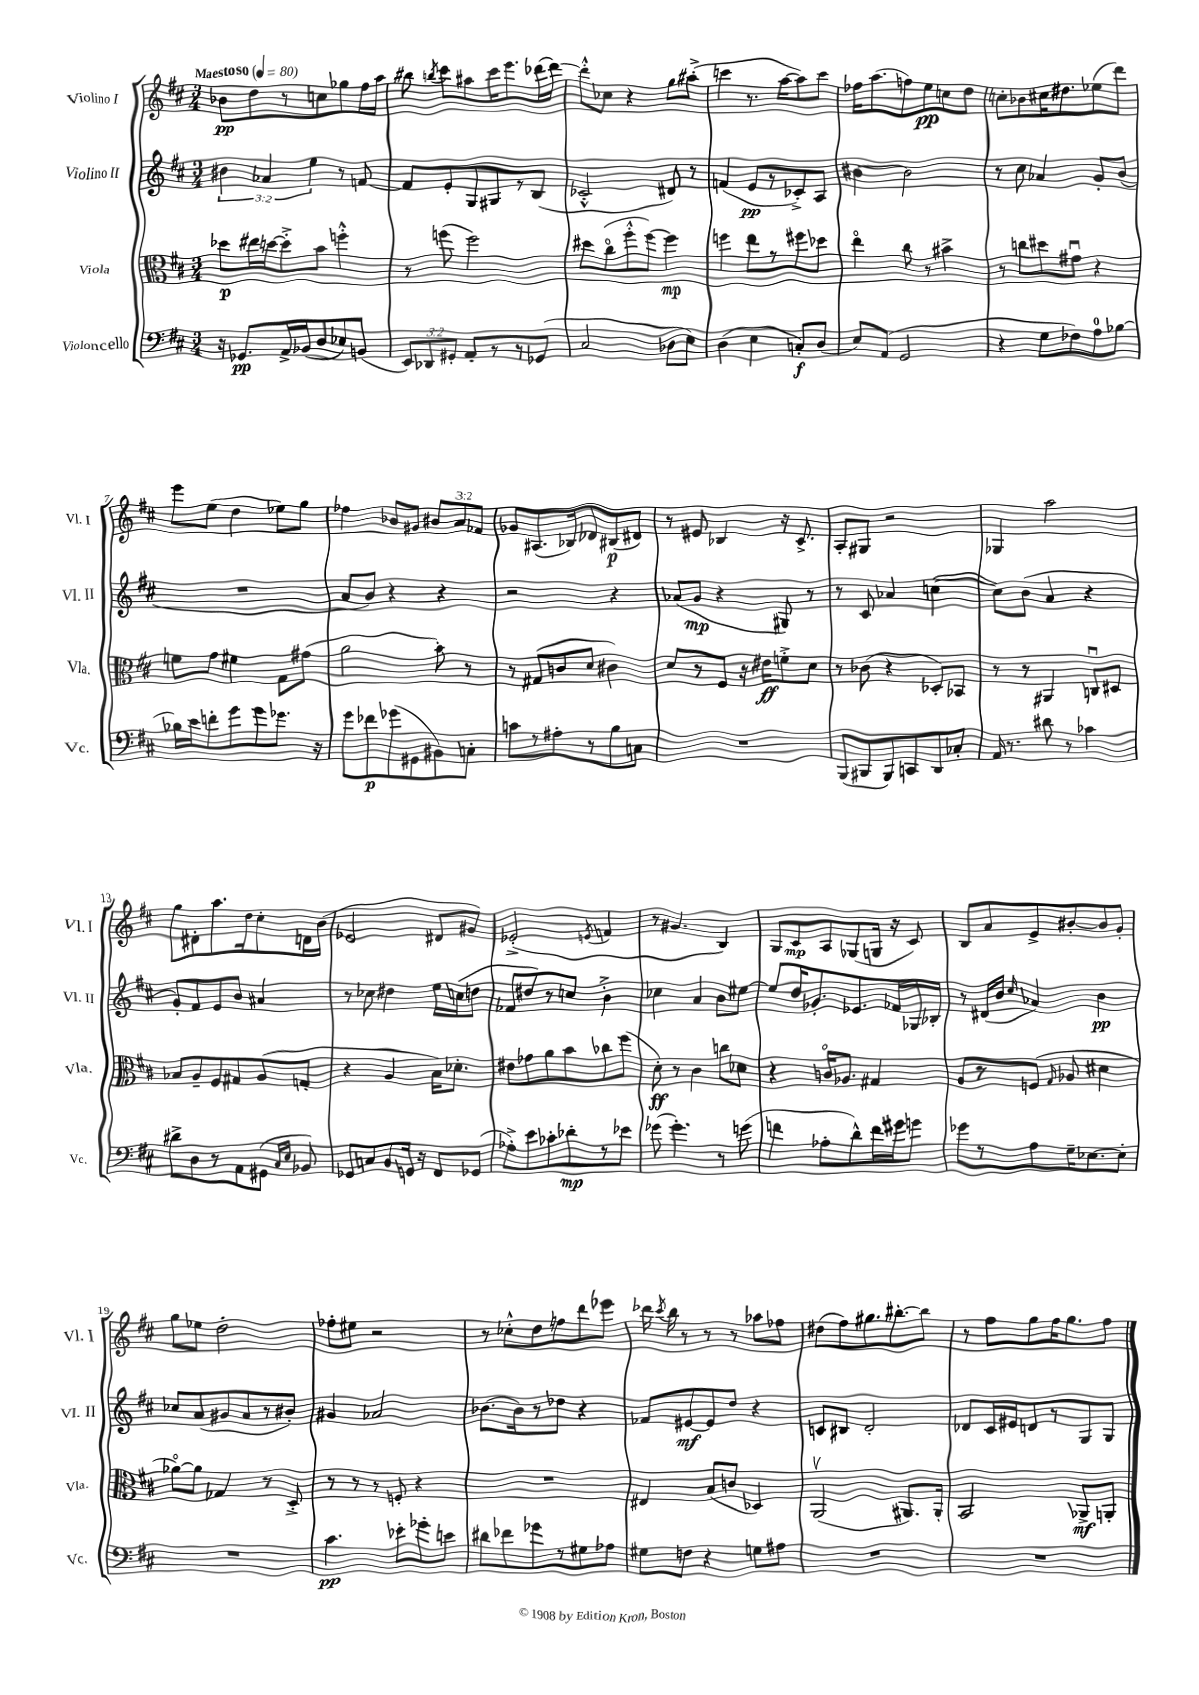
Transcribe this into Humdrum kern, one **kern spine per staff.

**kern	**kern	**kern	**kern
*staff4	*staff3	*staff2	*staff1
*clefF4	*clefC3	*clefG2	*clefG2
*k[f#c#]	*k[f#c#]	*k[f#c#]	*k[f#c#]
*M3/4	*M3/4	*M3/4	*M3/4
*MM80	*MM80	*MM80	*MM80
16r	8dd-	6b#	8b-
8.GG-	.	.	.
.	16ee#	.	8dd
.	.	6a-	.
.	[16dd	.	.
16AA^	8dd'^]	.	8r
(16BB-	.	.	.
.	.	6ee	.
8D	8b	.	8cc
8E-)	4ff'^^	8r	8gg-
(8BB	.	[8f	16ff#
.	.	.	16aa
=	=	=	=
12EE)	8r	8f]	8bb#
12DD-	.	.	.
.	.	.	8qbb
.	(8ff	8e'	8ccc#
12GG#'	.	.	.
8AA'	2ff)	8G	8aa#
8r	.	8G#	16ccc#
.	.	.	8.eee
8r	.	8r	.
(8GG-	.	(8B	[16ddd-
.	.	.	16ddd-_
=	=	=	=
2C#	8dd#	2c-'^^	8ddd-'^^]
.	(8cc#o	.	8cc-
.	8ff#'^^	.	4r
.	[8ff#)	.	.
8D-	4ff#]	8d#)	8gg
8E)	.	8r	(8aa#'^
=	=	=	=
(4D	4ff	(4f	4ccc
4E	8ee	8e	8.r
.	8r	8r	.
.	.	.	[16aa
8C')	8ff#	8c-'^)	8aa])
(8D	8dd-	8A	8ccc
=	=	=	=
8E)	4eeo	[4b#	16ff-
.	.	.	(8.aa
(8AA	.	.	.
2GG	8cc#	2b#]	8ff)
.	8r	.	8ee
.	4b#^	.	8cc
.	.	.	8dd
=	=	=	=
4r	8r	8r	8cc'
.	8cc	8cc#	8b-
8G	8dd#	4a-	16cc#
.	.	.	8.dd#
8F-)	8g#u	.	.
8A	4r	8g'	(8ee-
[8B-	.	(8b	8ddd)
=	=	=	=
16B-]	8f	2.r	8eee
16e	.	.	.
8f'	8g	.	(8ee
8g	4f#	.	4dd
8g	.	.	.
8.g-	8G	.	8ee-)
.	(8g#	.	8gg
16r	.	.	.
=	=	=	=
8g	2a	8a	4ff-
8f-	.	8b)	.
(8g-	.	4r	8b-
8GG#	.	.	8g#
8BB#)	8b')	4r	12b#
.	.	.	12a
8C'	8r	.	.
.	.	.	12f-
=	=	=	=
8c	8r	2r	8g-
8r	(8G#	.	(8.A#
8A#'	8c	.	.
.	.	.	16B-)
8r	8d	.	8d-
8B	4c#)	4r	(8B#
8C	.	.	8d#)
=	=	=	=
2.r	8d	(8a-	8r
.	8r	8g	8e#
.	8F#	4r	4B-
.	16r	.	.
.	16e#	.	.
.	8f'^	8G#)	16r
.	.	.	8.c#^
.	8d	8r	.
=	=	=	=
(8BBB	8r	8r	8A'
8BBB#	(8c-	8c#	8G#
8BBB#)	4r	4a-	2r
8CC	.	.	.
8DD	8D-')	([4cc	.
8C-'	8BB-	.	.
=	=	=	=
16AA	8r	8cc])	4G-
8.r	.	.	.
.	8r	(8b	.
8d#	4AA#	4a	2aa
8r	.	.	.
4c-	8Cu	4r	.
.	8D#	.	.
=	=	=	=
8d#^	8B-	8g')	8gg
8D	8A~	8f#	8d#'
8r	8F#	8e	8.aa
8AA	8G#	8b	.
.	.	.	16dd
(8GG#	(8A	4a#	8cc#'
16qqC#	.	.	.
16qqE	.	.	.
8BB-)	8G'	.	16d
.	.	.	(16b
=	=	=	=
8GG-	4r	8r	2e-
8C	.	8cc-	.
8BB	4A	4dd#	.
16GG	.	.	.
16r	.	.	.
8FF#	16B)	16ee	8d#
.	8.d-'	(16cc	.
(8GG-	.	8dd	8g#)
=	=	=	=
8A-'^)	8e#	8f-	(2e-'^
8e	8g-	8dd#)	.
8c-'	8a	8r	.
8d-'	8b	8cc	.
.	.	.	8qe
8r	8cc-	4b'^	4f
8e-	(8ff#	.	.
=	=	=	=
(8g-	8d')	4cc-	8r
4.g-')	8r	.	4.g#
.	4c#	4a	.
8r	8cc	8b	4B)
(8g	8d-	[8ee#	.
=	=	=	=
4f	4r	8ee#]	8G
.	.	16dd	8c#
.	.	8.g-'	.
8A-'	16co	.	8A
.	8.A-	.	.
8d^^)	.	8.e-	(8G-
16f	4G#	.	16G
16g#	.	16f-	16r
8g	.	16G-	8c#)
.	.	16B-'	.
=	=	=	=
8g-	8A	8r	8B
8r	8r	(16d#	8a
.	.	16b	.
.	.	16qqcc#	.
8A	(8F	4a-)	8e^
.	16qqG	.	.
16G~	8A-	.	[8b#'
[8.E-	.	.	.
.	4d#	4b	8b#]
8E-']	.	.	8g'
=	=	=	=
2.r	[8a-o)	8cc-	8gg
.	8a-]	(8a	8ee-
.	4G-	8g#	2dd'
.	.	8a	.
.	8r	8r	.
.	8D'^	8b#')	.
=	=	=	=
4.c#	8r	4g#	8ff-'
.	8r	.	8ee#
.	8r	2a-	2r
8e-'	8F'	.	.
8g-'	4r	.	.
8e	.	.	.
=	=	=	=
8d#	2.r	[8.b-	8r
8f-	.	.	8cc-'^^
.	.	16b-]	.
8g-	.	8r	8dd
8r	.	8dd-	8ff
8G#	.	4r	8ddd
8A-	.	.	8eee-
=	=	=	=
8G#	4E#	8f-	16ddd-
.	.	.	8qccc#
.	.	.	16bb
8F	.	[8e#	8r
4r	(8B	8e#]	8r
.	8c	8dd	8r
8G	4D-)	4r	8aa-
8A#	.	.	8ff-
=	=	=	=
2.r	(2AAv	8c	(8dd#
.	.	8B#	8ff#)
.	.	2d'	8.gg#
.	.	.	[8.bb#'
.	8.AA#)	.	.
.	.	.	8bb#]
.	16AA#'	.	.
=	=	=	=
2.r	2BB	8d-	8r
.	.	16c#	8ff#
.	.	16e#	.
.	.	8d	8gg
.	.	8r	16ff#
.	.	.	8.gg
.	8AA-^	8G	.
.	8AA'	8G	8ff#
==	==	==	==
*-	*-	*-	*-
